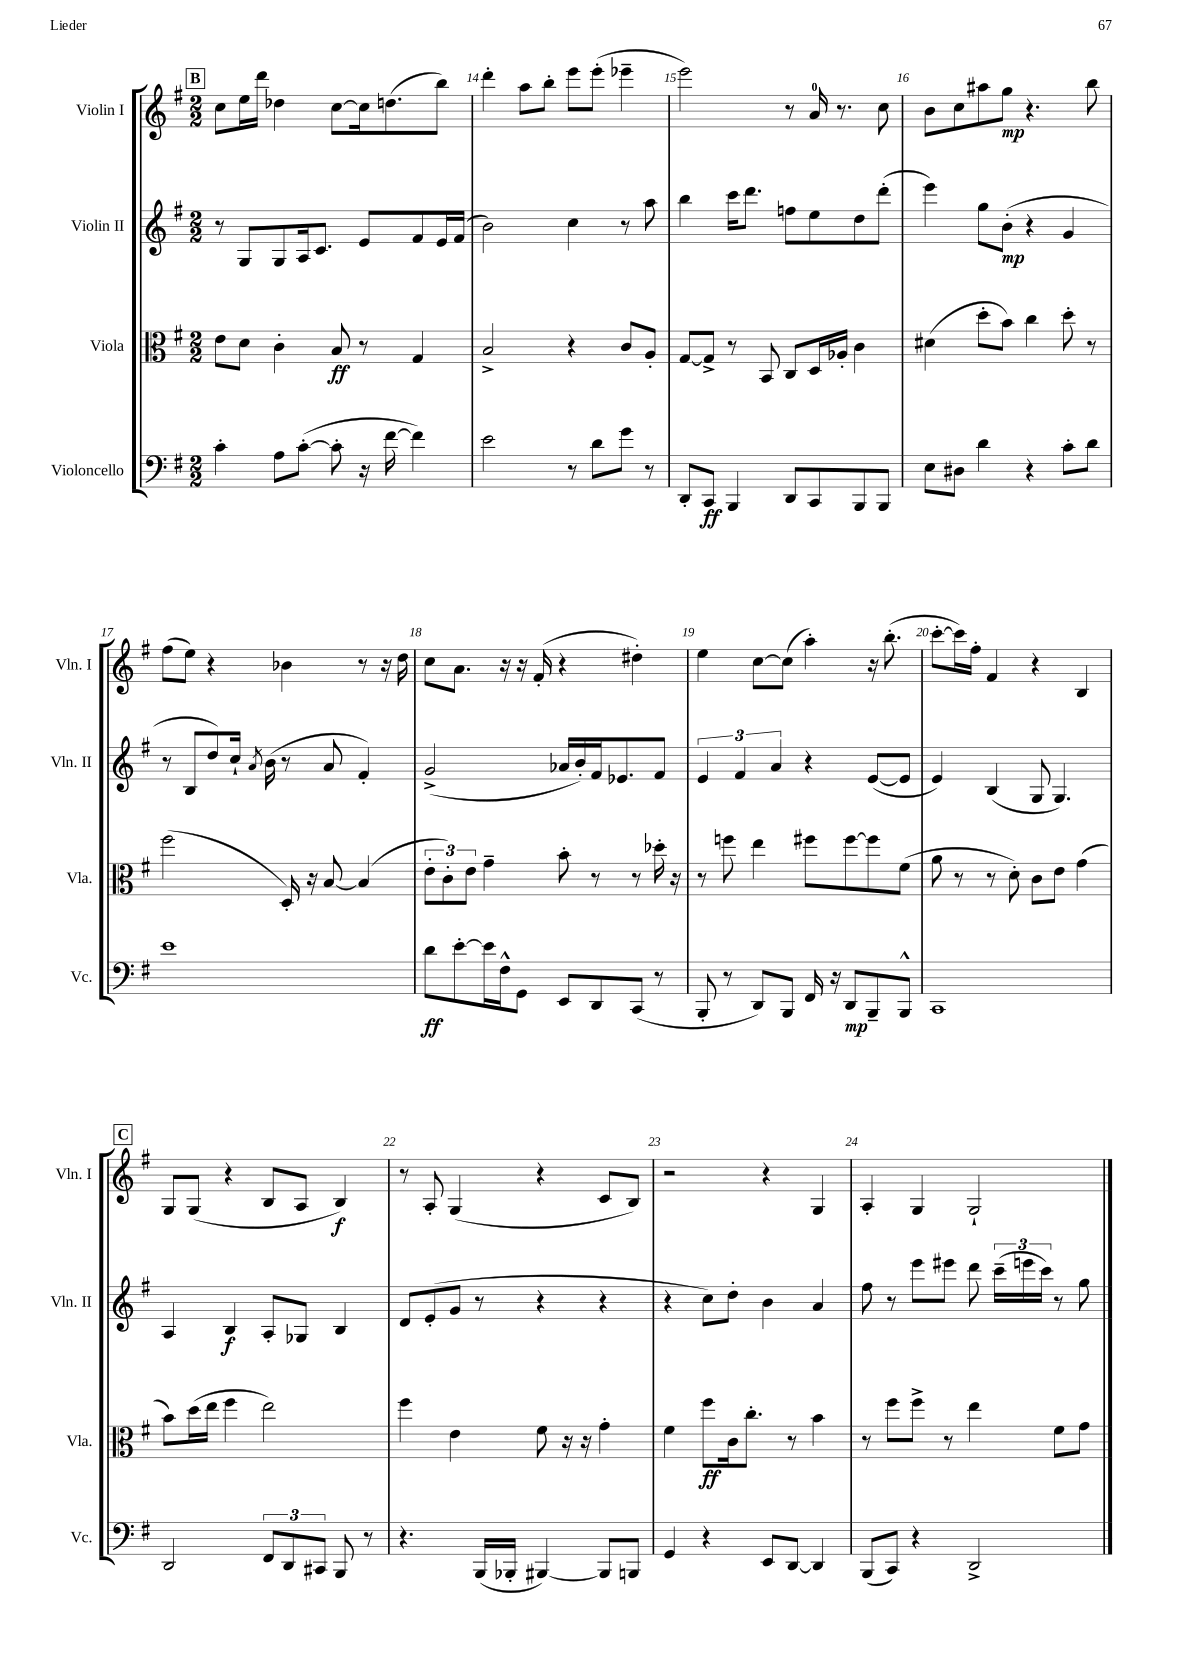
<<
\new StaffGroup <<
\new Staff = "s0" \with { instrumentName = "Violin I" shortInstrumentName = "Vln. I" } {
    \clef treble \key g \major \numericTimeSignature \time 2/2
    \autoBeamOff \mark \markup { \box "B" } c''8[ e''16 d'''16] des''4 c''8[~ c''16 d''8.( b''8]) |
    d'''4-. a''8[ b''8]-. e'''8[ e'''8]-.( ees'''4-- |
    e'''2) r8 a'16-0 r8. c''8 |
    b'8[ c''8 ais''8 g''8]\mp r4. b''8 |
    fis''8[( e''8]) r4 bes'4 r8 r16 d''16 |
    c''8[ a'8.] r16 r16 fis'16-.( r4 dis''4-.) |
    e''4 c''8[~ c''8]( a''4-.) r16 b''8.-.( |
    c'''8[~-. c'''16) fis''16]-. fis'4 r4 b4 |
    \mark \markup { \box "C" } g8[ g8]( r4 b8[ a8] b4\f) |
    r8 a8-. g4( r4 c'8[ b8]) |
    r2 r4 g4 |
    a4-. g4 g2-! \bar "|." |
}
\new Staff = "s1" \with { instrumentName = "Violin II" shortInstrumentName = "Vln. II" } {
    \clef treble \key g \major \numericTimeSignature \time 2/2
    \autoBeamOff \mark \markup { \box "B" } r8 g8[ g8 a16 c'8.] e'8[ fis'8 e'16 fis'16]( |
    b'2) c''4 r8 a''8 |
    b''4 c'''16[ d'''8.] f''8[ e''8 d''8 d'''8]-.( |
    e'''4) g''8[ b'8]-.\mp( r4 g'4 |
    r8 b8[ d''8) c''16]-! \acciaccatura { a'8 } b'16( r8 a'8 fis'4-.) |
    g'2->( aes'16[ b'16-.) fis'16 ees'8. fis'8] |
    \tuplet 3/2 { e'4 fis'4 a'4 } r4 e'8[~( e'8] |
    e'4) b4( g8 g4.) |
    \mark \markup { \box "C" } a4 b4\f a8[-. ges8] b4 |
    d'8[ e'8-.( g'8] r8 r4 r4 |
    r4 c''8[) d''8]-. b'4 a'4 |
    fis''8 r8 e'''8[ eis'''8] d'''8 \tuplet 3/2 { c'''16[--( e'''16 c'''16]) } r8 g''8 \bar "|." |
}
\new Staff = "s2" \with { instrumentName = "Viola" shortInstrumentName = "Vla." } {
    \clef alto \key g \major \numericTimeSignature \time 2/2
    \autoBeamOff \mark \markup { \box "B" } e'8[ d'8] c'4-. b8\ff r8 g4 |
    b2-> r4 c'8[ a8]-. |
    g8[~ g8]-> r8 b,8 c8[ d16 aes16]-. c'4 |
    dis'4( d''8[-. b'8]) c''4 d''8-. r8 |
    fis''2( d16-.) r16 b8~ b4( |
    \tuplet 3/2 { e'8[-. c'8-.) e'8] } g'4-- b'8-. r8 r8 des''16-. r16 |
    r8 f''8 e''4 fis''8[ fis''8~ fis''8 fis'8]( |
    a'8 r8 r8 d'8-.) c'8[ e'8] g'4( |
    \mark \markup { \box "C" } b'8[) d''16( e''16] fis''4 e''2) |
    fis''4 e'4 fis'8 r16 r16 g'4-. |
    fis'4 fis''8[\ff c'16 c''8.]-. r8 b'4 |
    r8 fis''8[ fis''8]-> r8 e''4 fis'8[ g'8] \bar "|." |
}
\new Staff = "s3" \with { instrumentName = "Violoncello" shortInstrumentName = "Vc." } {
    \clef bass \key g \major \numericTimeSignature \time 2/2
    \autoBeamOff \mark \markup { \box "B" } c'4-. a8[ c'8]~-.( c'8-. r16 fis'16~ fis'4) |
    e'2 r8 d'8[ g'8] r8 |
    d,8[-. c,8]\ff b,,4 d,8[ c,8 b,,8 b,,8] |
    e8[ dis8] d'4 r4 c'8[-. d'8] |
    e'1 |
    d'8[\ff e'8~-. e'16 fis16-^ g,8] e,8[ d,8 c,8]( r8 |
    b,,8-. r8 d,8[) b,,8] fis,16 r16 d,8[\mp b,,8-- b,,8]-^ |
    c,1 |
    \mark \markup { \box "C" } d,2 \tuplet 3/2 { fis,8[ d,8 cis,8] } b,,8 r8 |
    r4. b,,16[( bes,,16]-. bis,,4~) bis,,8[ b,,8] |
    g,4 r4 e,8[ d,8]~ d,4 |
    b,,8[( c,8]) r4 d,2-> \bar "|." |
}
>>
>>
\layout { \context { \Score currentBarNumber = #13 \override BarNumber.break-visibility = ##(#f #t #t) barNumberVisibility = #all-bar-numbers-visible } }
